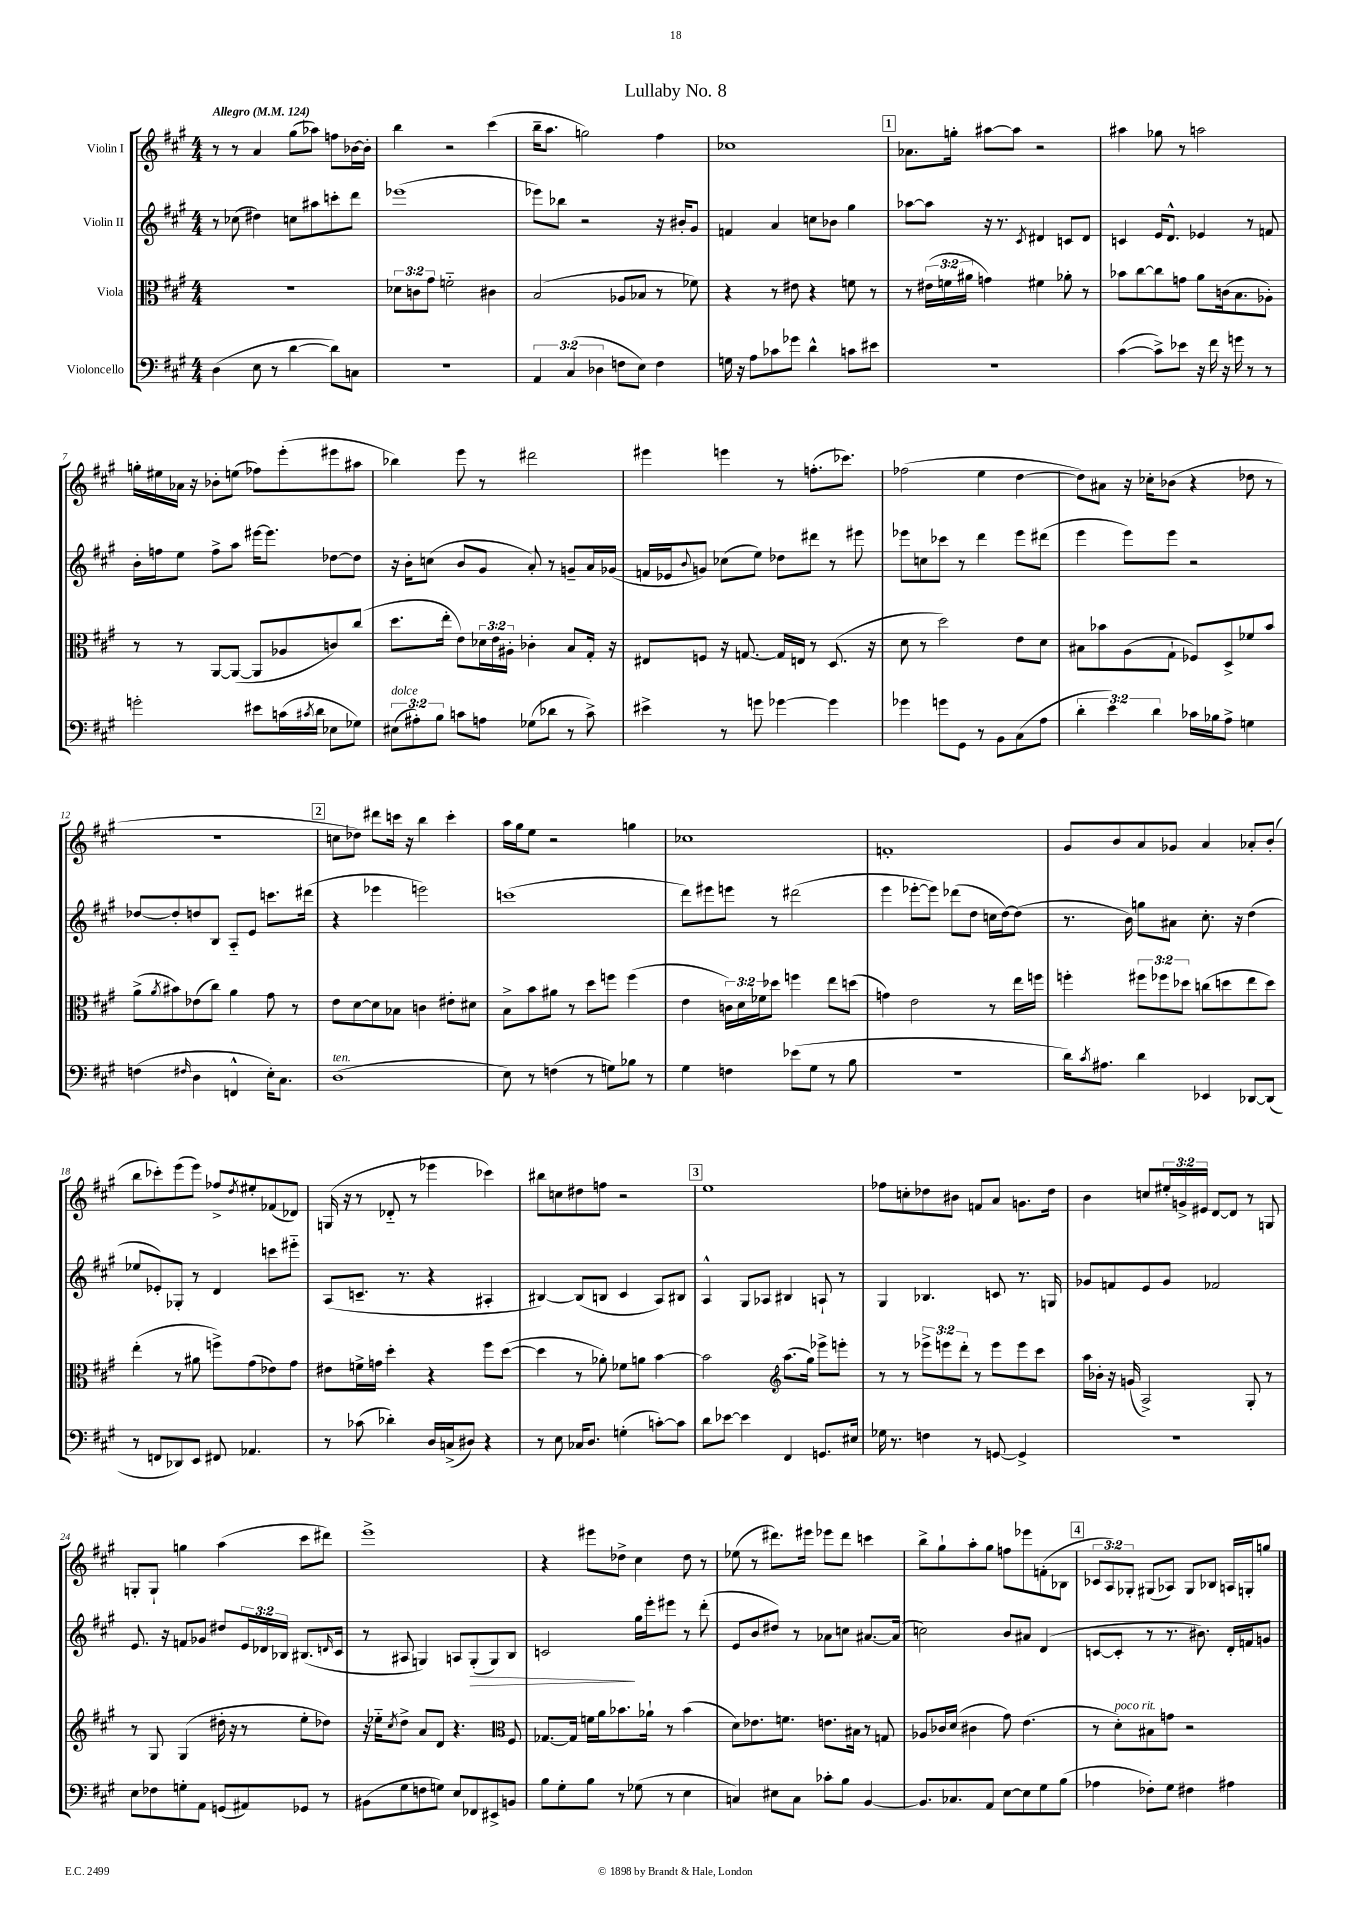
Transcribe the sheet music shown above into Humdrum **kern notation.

**kern	**kern	**kern	**kern
*staff4	*staff3	*staff2	*staff1
*clefF4	*clefC3	*clefG2	*clefG2
*k[f#c#g#]	*k[f#c#g#]	*k[f#c#g#]	*k[f#c#g#]
*M4/4	*M4/4	*M4/4	*M4/4
*MM124	*MM124	*MM124	*MM124
(4D\	1r	8r	8r
.	.	(8cc-\	8r
8E\	.	4dd#\)	4a/
8r	.	.	.
[4d\	.	8cc\L	(8gg#\L
.	.	8aa#\	8aa-\J)
8d\]L)	.	8ccc'\	8ff\L
8C\J	.	8ddd\J	[16b-\L
.	.	.	16b-'\]JJ
=	=	=	=
1r	12d-\L	(1eee-	4bb\
.	12c\	.	.
.	12g#\J	.	.
.	2f'~\	.	2r
.	4c#\	.	(4ccc#\
=	=	=	=
6AA/	(2B/	8eee-\L)	16bb~\LK
.	.	.	8.aa\J
.	.	8bb-\J	.
(6C#/	.	.	.
.	.	2r	2gg\)
6D-\	.	.	.
8F\L	8A-/L	.	.
8E\J)	8B-/J	.	.
4F\	8r	16r	4ff#\
.	.	16b#'/LK	.
.	8f-\)	8g#/J	.
=	=	=	=
16G\	4r	4f/	1cc-
16r	.	.	.
8A\L	.	.	.
8c-\	8r	4a/	.
8g-\J	8e#\	.	.
4d^^\	4r	8cc\L	.
.	.	8b-\J	.
8c\L	8f\	4gg#\	.
8e#\J	8r	.	.
=	=	=	=
1r	8r	[8aa-\L	8.a-\L
.	(24e#\LL	8aa-\]J	.
.	24f\	.	.
.	.	.	16gg'\Jk
.	24a#\JJ	.	.
.	4g\)	16r	[8aa#\L
.	.	8.r	.
.	.	.	8aa#\]J
.	.	8qc#/	.
.	4f#\	4d#/	2r
.	8a-'\	8c/L	.
.	8r	8d#/J	.
=	=	=	=
([4c#\	8b-\L	4c/	4aa#\
.	[8cc#\	.	.
8c#^\]L)	8cc#\]	16e/LK	8gg-\
.	.	8.d^^/J	.
8e-\J	8g\J	.	8r
16r	8a\L	4e-/	2aa\
16f#\	.	.	.
16r	(16c\k	.	.
16g\	8.B\	.	.
8r	.	8r	.
8r	8A-'\J)	8f/	.
=	=	=	=
2g'\	8r	16b'\LL	16gg'\LL
.	.	16ff\J	16ee#\
.	8r	8ee\J	16a-\JJ
.	.	.	16r
.	[8AA/L	8ff^\L	8b-'\L
.	(8AA/_J	8aa\J	(8ee\J
8e#\L	8AA/]L	[16eee#\LK	8ff-\L)
.	.	8.eee#\]J	.
(16c\L	8A-/	.	(8eee'\
8qc#/	.	.	.
16d\JJ	.	.	.
8E-\L	8c/)	[8dd-\L	8eee#\
8G-\J)	(8cc#/J	8dd-\]J	8aa#\J
=	=	=	=
(12E#\L	8.dd\L	16r	4bb-\)
.	.	16b'\LK	.
12A#'\)	.	.	.
.	.	(8cc\J	.
12B\J	.	.	.
.	16ee'\Jk	.	.
8c\L	8e\L)	8b/L	8eee\
8A\J	24d-\L	8g#/J	8r
.	24e\	.	.
.	24A#'\JJ	.	.
(8G-\L	4c-'\	8a'/)	2ddd#\
8d-\J	.	8r	.
8r	8B/L	8g~/L	.
8c^\)	16G#'/Jk	16a/L	.
.	16r	(16g-/JJ	.
=	=	=	=
4e#^\	8E#/L	16f/LL	4eee#\
.	.	16e-/J	.
.	.	8qqb/	.
.	8F/J	8g/J)	.
8r	16r	(8cc-\L	4eee\
.	[8.G/	.	.
8g\	.	8ee\J)	.
[4g-\	16G/]LL	8dd-\L	8r
.	16E/JJ	.	.
.	8r	8ddd#\J	(8.ff'\L
4g-\]	(8.D/	8r	.
.	.	.	8.ccc-\J)
.	.	8eee#\	.
.	16r	.	.
=	=	=	=
4g-\	8d\	8eee-\L	(2ff-\
.	8r	8cc\	.
8g\L	2dd\)	8ccc-\J	.
8GG#\J	.	8r	.
8r	.	4ddd\	4ee\
8BB\L	.	.	.
(8C#\	8e\L	8eee-\L	[4dd\
8A\J	8d\J	(8ddd#\J	.
=	=	=	=
6d'\	8B#\L	4eee\	8dd\]L)
.	8b-\	.	8a#\J
6e\)	.	.	.
.	(8A\	8eee\L)	16r
.	.	.	16cc-'\LK
6d\	.	.	.
.	8G#`\J	8eee\J	(8b-\J
16c-\LL	8F-/L)	2r	4r
16B-\J	.	.	.
8A^\J	8D^/	.	.
4G\	8f-/	.	8dd-\
.	8b-/J	.	8r
=	=	=	=
(4F\	(8a^\L	[8dd-/L	1r
.	8qa/	.	.
.	8b#\)	8dd-'/]	.
16qqF#/	.	.	.
4D\	(8e-\	8dd/	.
.	8cc#\J)	8B/J	.
4FF^^/	4a\	8A'~/L	.
.	.	8e/J	.
16E'\LK)	8g#\	8.ccc\L	.
8.C#\J	.	.	.
.	8r	.	.
.	.	(16ddd#\Jk	.
=	=	=	=
(1D	8e\L	4r	8cc\L
.	[8d\	.	8dd-\J)
.	8d\]	4eee-\	8ddd#\L
.	8B-\J	.	16ccc\Jk
.	.	.	16r
.	4c\	2eee\)	4bb\
.	8e#'\L	.	4ccc'\
.	8d#\J	.	.
=	=	=	=
8E\)	8B^\L	(1ccc	16aa\LL
.	.	.	16gg#\J
8r	8b\	.	8ee\J
(4F\	8a#\J	.	2r
.	8r	.	.
8r	8dd\L	.	.
8G\L)	8ff\J	.	.
8B-\J	(4ff\	.	4gg\
8r	.	.	.
=	=	=	=
4G#\	4e\	8ddd\L)	1cc-
.	.	8eee#\	.
4F\	24c\LL)	8eee\J	.
.	24d\	.	.
.	24f-\J	.	.
.	8dd-\J	8r	.
(8e-\L	4ff\	(2ddd#\	.
8G#\J	.	.	.
8r	8ee\L	.	.
8B\	(8dd\J	.	.
=	=	=	=
1r	4g\)	4eee\	1f'
.	2e\	[8eee-'\L	.
.	.	8eee-\]J)	.
.	.	(8ddd-\L	.
.	.	8dd\J	.
.	8r	16cc\LL	.
.	.	[16dd\J)	.
.	16ee\LL	(8dd\]J	.
.	16ff\JJ	.	.
=	=	=	=
16d\LK)	4ff'\	8.r	8g#/L
8qc#/	.	.	.
8.A#\J	.	.	.
.	.	.	8b/
.	.	16b\)	.
4d\	12ff#\L	8gg\L	8a/
.	12ff-\	.	.
.	.	8a#\J	8g-/J
.	12dd-\J	.	.
4EE-/	(8cc\L	8.cc#'\	4a/
.	8dd\	.	.
.	.	16r	.
[8DD-/L	8ee\	(4dd\	8a-'/L
(8DD-/]J	8dd\J)	.	(8b'/J
=	=	=	=
8r	(4ee'\	8ee-/L	8bb\L
8FF/L	.	8e-'/)	8ccc-'\)
8DD-/)	8r	8G-'/J	(8eee\
8EE/J	8a#\	8r	8eee\J)
8FF#/	8ff^\L)	4d/	8ff-^/L
.	.	.	8qdd/
4.AA-/	(8g#\	.	8ee#'/
.	8e-\)	8ccc\L	(8f-/
.	8g#\J	8eee#'~\J	8d-/J)
=	=	=	=
8r	8e#\L	(8A/L	(16G/
.	.	.	16r
(8c-\	16f^\L	8.c~/J	8r
.	16g\JJ	.	.
4d-'\)	4dd'\	.	8d-'~/
.	.	8.r	.
.	.	.	8r
16D/LL	4r	4r	4eee-\
(16C^/J	.	.	.
8D#/J)	.	.	.
4r	8ff#\L	4A#'/	4ccc-\)
.	([8dd\J	.	.
=	=	=	=
8r	4dd\]	[4B#/)	8bb#\L
8E\	.	.	8cc\
16C-/LK	8r	(8B#/]L	8dd#\
8.D/J	.	.	.
.	8a-'\)	8B/J	8ff\J
(4G'\	8f-\L	4c#/	2r
.	8a\J	.	.
[8c'\L)	[4b\	8A/L)	.
8c\]J	.	8B#/J	.
=	=	=	=
8d\L	2b\]	4A^^/	1ee
[8e-\J	.	.	.
4e-\]	.	8G#/L	.
.	.	8A-/J	.
*	*clefG2	*	*
4FF#/	(8.aa\L	4B#/	.
.	16gg#\Jk)	.	.
8.GG/L	8eee-^\L	8A`/	.
.	8eee'\J	8r	.
16E#/Jk	.	.	.
=	=	=	=
16G-\	8r	4G#/	8ff-\L
8.r	.	.	.
.	8r	.	8cc'\
4F\	12eee-^\L	4.B-/	8dd-\
.	12eee\	.	.
.	.	.	8b#\J
.	12ddd'\J	.	.
8r	8r	.	8f/L
[8GG/	8eee\L	8c/	8a/J
4GG^/]	8eee\	8.r	8.g\L
.	8ccc#\J	.	.
.	.	16G/	16dd-\Jk
=	=	=	=
1r	16aa\LL	8g-/L	4b\
.	16b-'\JJ	.	.
.	16r	8f/	.
.	(16g/	.	.
.	2A^/)	8e/	8cc/L
.	.	8g-/J	24ee#'/L
.	.	.	24g^/
.	.	.	24e#/JJ
.	.	2f-/	[8d/L
.	.	.	8d/]J
.	8G#'/	.	8r
.	8r	.	8G/
=	=	=	=
8E\L	8r	8.e/	8G'/L
8F-\	8G#/	.	8G`/J
.	.	16r	.
8G'\	(4G#/	8f/L	4gg\
8AA\J	.	8g-/J	.
(8GG/L	16dd#'\	8dd#/L	(4aa\
.	16r	.	.
8AA#/)	8r	24e/L	.
.	.	24d-/	.
.	.	24B-/JJ	.
8GG-/J	8ee'\L	(8.B#/L	8ccc#\L
8r	8dd-\J)	.	8ddd#\J)
.	.	16qqd/	.
.	.	16c#/Jk	.
=	=	=	=
(8BB#\L	16r	8r	1eee^
.	16ee-'~\LK	.	.
.	8qcc#/	.	.
8G#\	8dd^\J	8A#/	.
8F\	8a/L	4G/)	.
8G\J)	8d/J	.	.
8E/L	4.r	8A/L	.
8FF-/	.	(8G'/	.
8EE#^/	.	8G/)	.
*	*clefC3	*	*
8BB/J	8F#/	8B/J	.
=	=	=	=
8B\L	[8.G-/L	2c/	4r
8G#'\	.	.	.
.	16G-/]Jk	.	.
8B\J	16f\LL	.	8eee#\L
.	16a\J	.	.
8r	8.b-\	.	8dd-^\J
(8G-\	.	16gg#\LL	4cc#\
.	16a-`\Jk	16eee'\J	.
8r	8r	8eee#\J	.
4E\	(4b-\	8r	8dd-\
.	.	(8ddd'\	8r
=	=	=	=
4C/)	8d\L)	8e/L	(8ee-\
.	8.e-\	8b/	8r
8E#\L	.	8dd#/J)	8.ddd#\L)
.	8.f\J	.	.
8C\J	.	8r	.
.	.	.	16eee#\Jk
8c-'\L	8.e\L	8a-\L	8eee-\L
8B\J	.	8cc\J	8ddd#\J
.	16B#\Jk	.	.
[4BB/	8r	[8.a#/L	4ccc\
.	8G/	.	.
.	.	(16a#/]Jk	.
=	=	=	=
8.BB/]L	8A-/L	2cc\)	8bb^\L
.	16c-/L	.	8gg#`\
8.C-/	(16d/JJ	.	.
.	4c#\	.	8aa'\
8AA/J	.	.	8gg#\J
[8E\L	8g#\)	8b/L	8ff\L
8E\]	(4.e\	8a#/J	8eee-\
8G#\	.	(4d/	(8f'\
(8B\J	.	.	8B-\J
=	=	=	=
4A-\	8r	[8c/L	12c-/L
.	.	.	12A/)
.	8d'\L)	8c'/]J	.
.	.	.	12G-'/J
8F-'\L)	8B#\	8r	(8G#/L
8G#\J	8g\J	8.r	8A-/J)
4F#\	2r	.	8G#/L
.	.	8.b#\)	.
.	.	.	8B-/J
4A#\	.	16d'/LL	16A/LL
.	.	16f/J	16G'/J
.	.	8g/J	8gg/J
==	==	==	==
*-	*-	*-	*-
